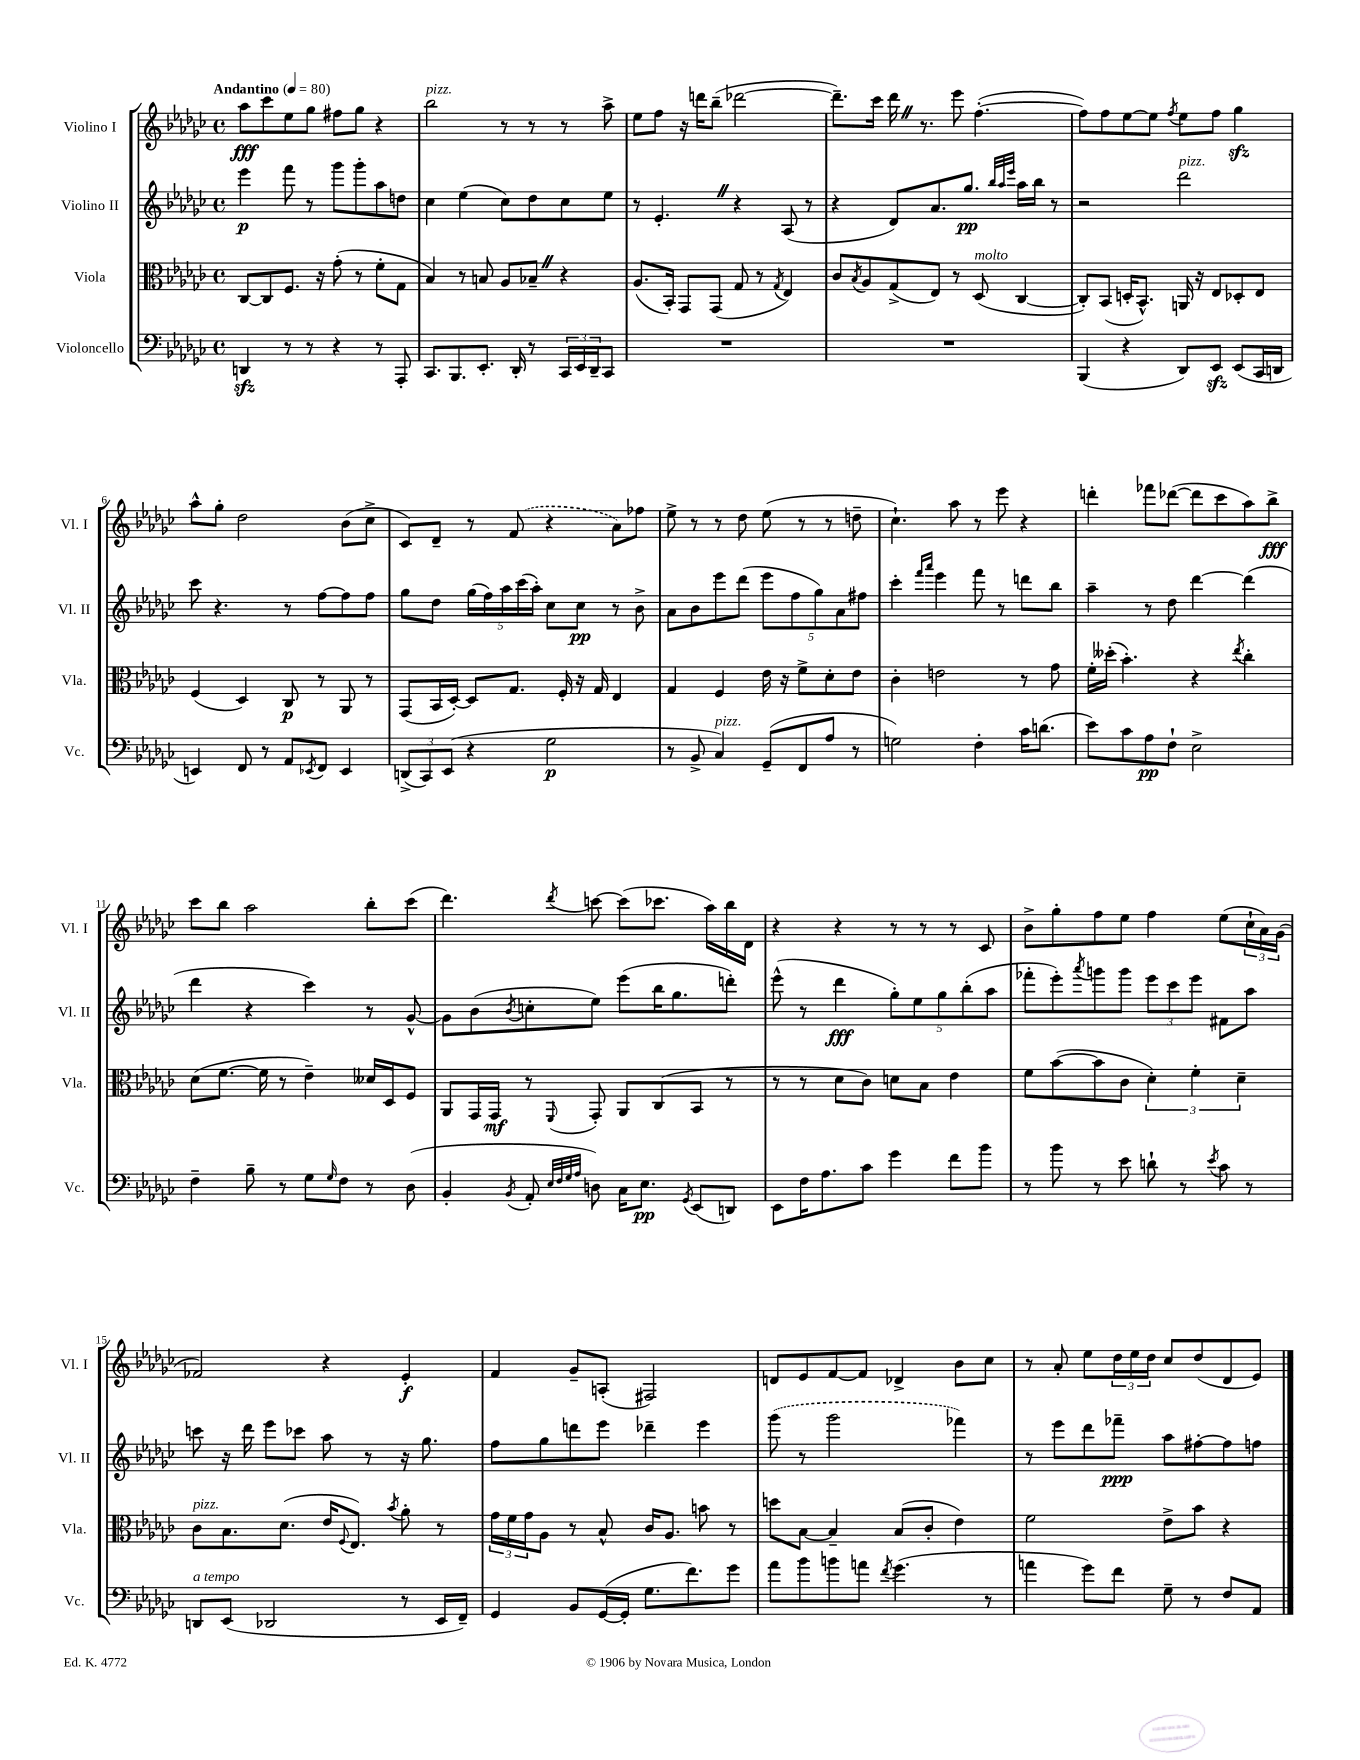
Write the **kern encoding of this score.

**kern	**kern	**kern	**kern
*staff4	*staff3	*staff2	*staff1
*clefF4	*clefC3	*clefG2	*clefG2
*k[b-e-a-d-g-c-]	*k[b-e-a-d-g-c-]	*k[b-e-a-d-g-c-]	*k[b-e-a-d-g-c-]
*M4/4	*M4/4	*M4/4	*M4/4
*met(c)	*met(c)	*met(c)	*met(c)
*MM80	*MM80	*MM80	*MM80
4DD/	[8C-/L	4eee-\	8aa-\L
.	8C-/]	.	8ccc-\
8r	8.F/J	8fff\	8ee-\
8r	.	8r	8gg-\J
.	16r	.	.
4r	(8g-'\	8ggg-\L	8ff#\L
.	8r	8ggg-'\	8gg-\J
8r	8f'\L	8aa-\	4r
8AAA-'/	8G-\J	8dd\J	.
=	=	=	=
8.CC-/L	4B-/)	4cc-\	2bb-\
8.BBB-/	.	.	.
.	8r	(4ee-\	.
8.EE-'/J	8B/	.	.
.	8A-/L	8cc-\L)	8r
16DD-'/	.	.	.
8r	8B-~/J	8dd-\	8r
24CC-/LL	4r	8cc-\	8r
24EE-/	.	.	.
24DD-~/J	.	.	.
8CC-/J	.	8ee-\J	8aa-^\
=	=	=	=
1r	(8.A-/L	8r	8ee-\L
.	.	4.e-'/	8ff\J
.	16BB-'/Jk)	.	.
.	8GG-/L	.	16r
.	.	.	16ddd\LK
.	(8GG-/J	.	(8bb-~\J
.	8G-/	4r	[2ddd-\
.	8r	.	.
.	8qG-/	.	.
.	4E-/)	(8A-/	.
.	.	8r	.
=	=	=	=
1r	8c-/L	4r	8.ddd-~\]L)
.	8qB-/	.	.
.	8A-/	.	.
.	.	.	16ccc-\Jk
.	(8G-^/	8d-/L)	16ddd-\
.	.	.	8.r
.	8E-/J)	8.a-/	.
.	8r	.	8eee-\
.	.	8.gg-/J	.
.	(8D-/	.	([4.ff'\
.	.	32qqbb-/LLL	.
.	.	32qqaa-/	.
.	.	32qqeee-/JJJ	.
.	[4C-/	16aa-\LL	.
.	.	16bb-\JJ	.
.	.	8r	.
=	=	=	=
(4BBB-/	8C-'/]L)	2r	8ff\]L)
.	(8BB-/J	.	8ff\
4r	16D'/LK	.	[8ee-\
.	8.BB-^^/J)	.	.
.	.	.	8ee-\]J
.	.	.	8qff/
8DD-/L)	16AA/	2ddd-\	8ee-\L
.	16r	.	.
8EE-/J	8E-/L	.	8ff\J
(8EE-/L	8D-'/	.	4gg-\
16CC-/L	8E-/J	.	.
16DD/JJ	.	.	.
=	=	=	=
4EE/)	(4F/	8ccc-\	8aa-^^\L
.	.	4.r	8gg-'\J
8FF/	4D-/)	.	2dd-\
8r	.	.	.
8AA-/L	8C-/	8r	.
8qEE-/	.	.	.
8FF/J	8r	[8ff\L	.
4EE-/	8AA-/	8ff\]	(8b-\L
.	8r	8ff\J	8cc-^\J
=	=	=	=
(12DD^/L	(8GG-/L	8gg-\L	8c-/L)
12CC-/)	.	.	.
.	16BB-/L	8dd-\J	8d-~/J
(12EE-/J	.	.	.
.	[16D-'/JJ)	.	.
4r	8D-/]L	(20gg-\LL	8r
.	.	20ff\)	.
.	.	20aa-\	.
.	8.G-/J	.	(8f/
.	.	(20ccc-\	.
.	.	20aa-'\JJ)	.
2G-\	.	8cc-\L	4r
.	16F'/	.	.
.	16r	8cc-\J	.
.	16G-/	.	.
.	4E-/	8r	8a-\L)
.	.	8b-^\	8ff-\J
=	=	=	=
8r	4G-/	8a-\L	8ee-^\
8BB-^/	.	8b-\	8r
4C-/)	4F/	8eee-\	8r
.	.	(8ddd-\J	8dd-\
(8GG-~/L	16e-\	10eee-\L	(8ee-\
.	16r	.	.
.	.	10ff\	.
8FF/	8f^\L	.	8r
.	.	10gg-\)	.
8A-/J	8d-'\	.	8r
.	.	10a-\	.
8r	8e-\J	.	8dd~\
.	.	10ff#\J	.
=	=	=	=
2G\)	4c-'\	4ccc-'\	4.cc-`\)
.	.	16qqfff/LL	.
.	.	16qqaaa-/JJ	.
.	2e\	4eee-\	.
.	.	.	8aa-\
4F'\	.	8fff\	8r
.	.	8r	8eee-\
16c-\LK	8r	8ddd\L	4r
(8.d\J	.	.	.
.	8g-\	8bb-\J	.
=	=	=	=
8e-\L)	16f'\LL	4aa-~\	4ddd'\
.	(16dd--'\JJ	.	.
8c-\	4.b-'\)	.	.
8A-\	.	8r	8fff-\L
8F`\J	.	8dd-\	([8ddd-\J
2E-^\	4r	[4ddd-\	8ddd-\]L
.	.	.	8ccc-\
.	8qee-/	.	.
.	4cc-'\	(4ddd-\]	8aa-\)
.	.	.	8bb-^\J
=	=	=	=
4F~\	(8d-\L	4ddd-\	8ccc-\L
.	[8.f\J	.	8bb-\J
8B-~\	.	4r	2aa-\
.	16f\]	.	.
8r	8r	.	.
8G-\L	4e-~\)	4ccc-\)	.
16qqG-/	.	.	.
8F\J	.	.	.
8r	16d--/LL	8r	8bb-'\L
.	16D-/J	.	.
(8D-\	8F/J	[8g-^^/	(8ccc-\J
=	=	=	=
4BB-'/	8AA-/L	8g-\]L	4.ddd-\)
.	16GG-/L	(8b-\	.
.	16GG-/JJ	.	.
8qBB-/	.	8qb-/	.
8AA-'/	8r	8cc'\	.
32qqE-/LLL	.	.	.
32qqF/	.	.	.
32qqG-/	.	.	.
32qqA-/JJJ	8qqFF/	.	8qddd-/
8D\)	8GG-'/	8ee-\J)	[8ccc\
16C-\LK	8AA-/L	(8eee-\L	(8ccc\]L
8.E-\J	.	.	.
.	(8C-/	16bb-\K	8.ccc-\J
.	.	8.gg-\	.
8qGG-/	.	.	.
(8EE-/L	8BB-/J	.	.
.	.	.	16aa-\LL)
8DD/J)	8r	8ddd'\J)	16bb-\
.	.	.	16d-\JJ
=	=	=	=
8EE-\L	8r	(8eee-^^\	4r
16F\K	8r	8r	.
8.A-\	.	.	.
.	8d-\L	4ddd-\	4r
8c-\J	8c-\J)	.	.
4g-\	8d\L	10gg-'\L)	8r
.	.	10ee-\	.
.	8B-\J	.	8r
.	.	10gg-\	.
8f\L	4e-\	.	8r
.	.	(10bb-'\	.
8b-\J	.	.	8c-/
.	.	10aa-\J	.
=	=	=	=
8r	8f\L	8fff-'\L	8b-^\L
8b-\	([8b-\	8eee-'\)	8gg-'\
.	.	8qaaa-/	.
8r	8b-\]	8ggg\	8ff\
8e-\	8c-\J	8ggg\J	8ee-\J
8d`\	6d-'\)	12eee-\L	4ff\
.	.	12ccc-\	.
8r	.	.	.
.	6f'\	12eee-\J	.
8qe-/	.	.	.
8c-\	.	8f#\L	(8ee-\L
.	6d-~\	.	.
8r	.	8aa-\J	24cc-`\L
.	.	.	24a-\)
.	.	.	(24g-\JJ
=	=	=	=
8DD/L	8c-\L	8ccc\	2f-/)
(8EE-/J	8.B-\	16r	.
.	.	16ddd-\	.
2DD-/	.	8eee-\L	.
.	(8.d-\J	.	.
.	.	8ccc-\J	.
.	16e-/LK	8aa-\	4r
.	8qqF/	.	.
.	8.E-/J)	.	.
.	.	8r	.
.	8qb-/	.	.
8r	8a-'\	16r	4e-'/
.	.	8.gg-\	.
16EE-/LL	8r	.	.
16FF~/JJ)	.	.	.
=	=	=	=
4GG-/	24g-\LL	8ff\L	4f/
.	24f\	.	.
.	24g-\J	.	.
.	8A-\J	8gg-\	.
8BB-/L	8r	8ddd\	8g-~/L
([16GG-/L	8B-^^/	8eee-\J	(8A'/J
16GG-'/]JJ	.	.	.
8.G-\L	16c-/LK	4ddd-~\	2F#/)
.	8.A-/J	.	.
8.f\)	.	.	.
.	8b\	4eee-\	.
8g-\J	8r	.	.
=	=	=	=
8a-\L	8dd\L	(8ggg-\	8d/L
8b-\	[8B-\J	8r	8e-/
8b\	4B-~/]	2ggg-\	[8f/
8a\J	.	.	8f/]J
8qf/	.	.	.
(4.g-\	(8B-/L	.	4d-^/
.	8c-'/J	.	.
.	4e-\)	4fff-\)	8b-\L
8r	.	.	8cc-\J
=	=	=	=
4a\	2f\	8r	8r
.	.	8eee-\L	8a-'/
8g-\L)	.	8ddd-\	8ee-\L
8f\J	.	8fff-~\J	24dd-\L
.	.	.	24ee-\
.	.	.	24dd-\JJ
8G-~\	8e-^\L	8aa-\L	8cc-/L
8r	8b-\J	[8ff#'\	(8dd-/
8F/L	4r	8ff#\]	8d-/
8AA-/J	.	8ff\J	8e-/J)
==	==	==	==
*-	*-	*-	*-
